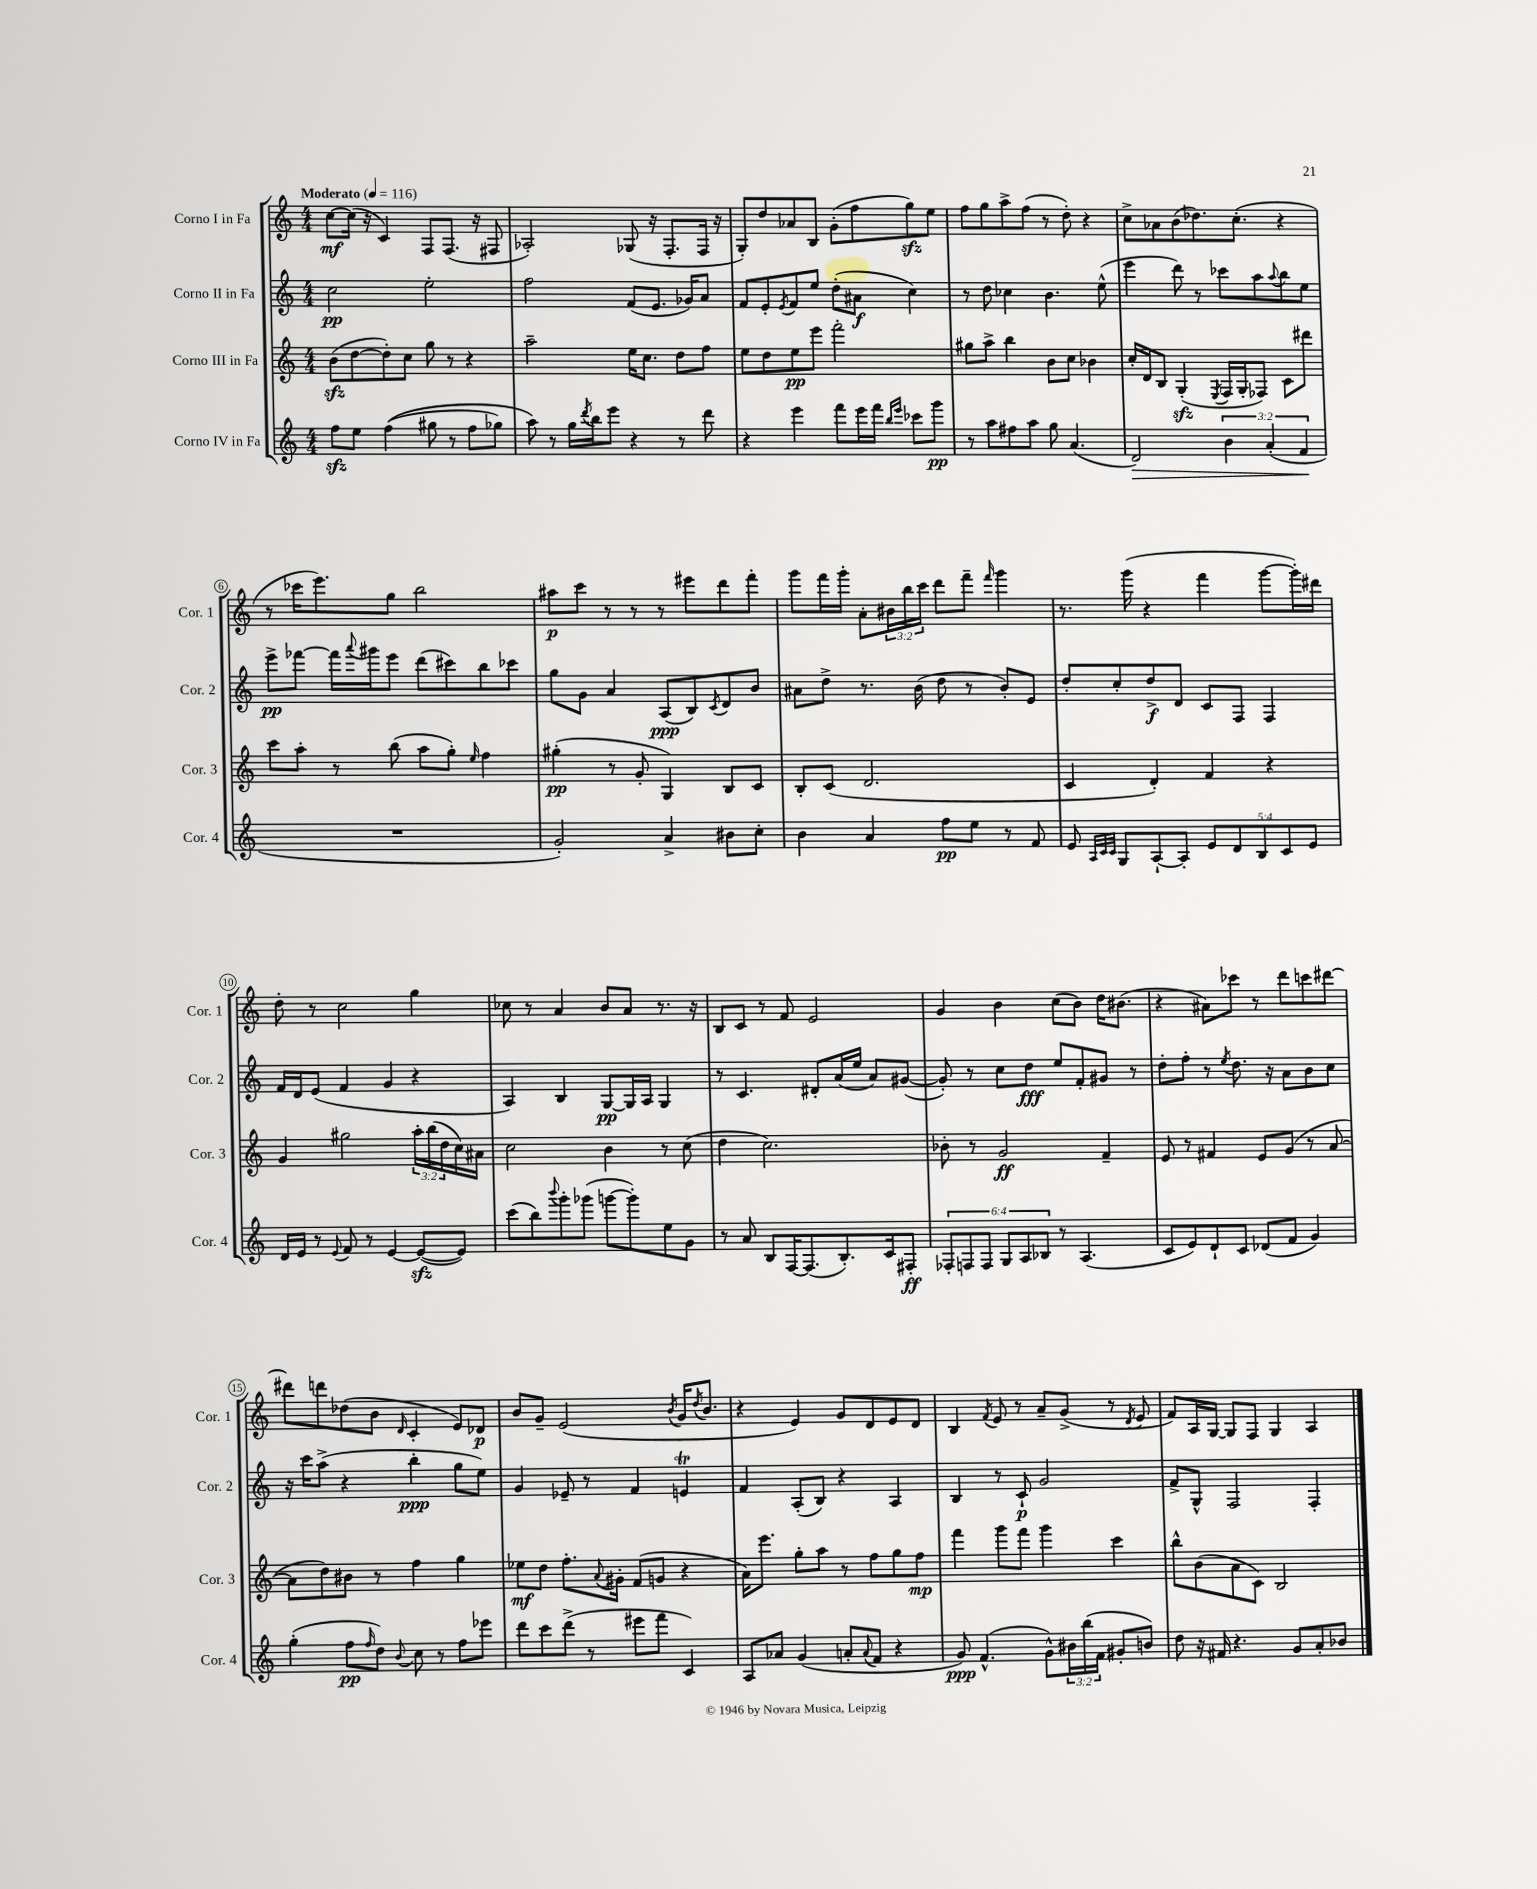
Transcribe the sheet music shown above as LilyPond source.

<<
\new StaffGroup <<
\new Staff = "s0" \with { instrumentName = "Corno I in Fa" shortInstrumentName = "Cor. 1" } {
    \clef treble \key c \major \numericTimeSignature \time 4/4 \override Staff.TupletNumber.text = #tuplet-number::calc-fraction-text \tempo "Moderato" 4 = 116
    c''8~\mf c''16( r16 c'4) f8 f8.( r16 fis8 |
    aes2-.) ges8( r16 f8.-. f16 r16 |
    g8-.) d''8 aes'8 b8 g'8-.( f''8 g''8\sfz) e''8 |
    f''8 g''8 a''8-> f''8( r8 d''8-.) r4 |
    c''8-> aes'8 b'8( des''8.) c''8.-.( r4 |
    r8 ces'''16 e'''8.) g''8 b''2 |
    ais''8\p c'''8 r8 r8 r8 eis'''8 d'''8 f'''8-. |
    g'''8 f'''16 g'''16-. a'8-. \tuplet 3/2 { bis'16 b''16 c'''16 } d'''8 f'''8-- \grace { f'''16 } g'''4 |
    r8. g'''16( r4 f'''4 g'''8~ g'''16-.) dis'''16 |
    d''8-. r8 c''2 g''4 |
    ces''8 r8 a'4 b'8 a'8 r8. r16 |
    b8 c'8 r8 f'8 e'2 |
    g'4 b'4 c''8( b'8) d''16 bis'8.( |
    r4 ais'8) ces'''8 r8 d'''8 c'''8 dis'''8~ |
    dis'''8 d'''8 des''8( b'8 \grace { d'16 } c'4-. e'8) des'8\p |
    b'8 g'8-- e'2( \acciaccatura { b'8 } g'16 \acciaccatura { d''8 } b'8. |
    r4 e'4) g'8 d'8 e'8 d'8 |
    b4 \acciaccatura { f'8 } e'8 r8 a'8-- g'8->( r8 \acciaccatura { d'8 } e'8 |
    f'8) a16 g16~ g8 f8 g4 a4 \bar "|." |
}
\new Staff = "s1" \with { instrumentName = "Corno II in Fa" shortInstrumentName = "Cor. 2" } {
    \clef treble \key c \major \numericTimeSignature \time 4/4
    c''2\pp e''2-. |
    f''2 f'8( e'8. ges'16) a'8 |
    f'8 e'8-. \acciaccatura { e'8 } f'8 e''8 d''8-.( ais'8\f c''4) |
    r8 d''8 ces''4 b'4. e''8-^( |
    e'''4 d'''8) r8 ces'''8 a''8 \appoggiatura { a''8 } b''8 e''8 |
    e'''8->\pp fes'''8~ fes'''16 \appoggiatura { a'''8 } gis'''16 e'''8 d'''8( cis'''8) b''8 ces'''8 |
    g''8 g'8 a'4 a8\ppp( b8) \acciaccatura { c'8 } d'8 b'8 |
    ais'8 d''8-> r8. b'16( d''8 r8 b'8-.) e'8 |
    d''8-. c''8-. d''8->\f d'8 c'8 f8 f4 |
    f'16 d'16 e'8( f'4 g'4 r4 |
    a4) b4 g8~\pp g16 a16 g4 |
    r8 c'4. dis'8-. a'16( e''16 a'8) gis'8~( |
    gis'8-.) r8 c''8 d''8\fff e''8 f'8-. gis'8 r8 |
    d''8-. f''8-. r8 \acciaccatura { e''8 } d''8. r16 a'8 b'8 c''8 |
    r16 c'''16 a''8->( r4 b''4-.\ppp g''8 e''8) |
    g'4 ees'8-- r8 f'4 e'4\trill |
    f'4 a8-.( b8) r4 a4 |
    b4 r8 c'8-!\p g'2 |
    f'8-> g8-^ f2 f4-. \bar "|." |
}
\new Staff = "s2" \with { instrumentName = "Corno III in Fa" shortInstrumentName = "Cor. 3" } {
    \clef treble \key c \major \numericTimeSignature \time 4/4 \override Staff.TupletNumber.text = #tuplet-number::calc-fraction-text
    b'8\sfz( d''8~ d''8-.) c''8 g''8 r8 r4 |
    a''2-- e''16 c''8. d''8 f''8 |
    e''8 d''8 e''8\pp e'''8 f'''2-. |
    gis''8 a''8-> b''4 b'8 c''8 bes'4 |
    c''16-. d'16 b8 g4-.\sfz( \acciaccatura { e8 } f16 g16-. fes8) c'8 dis'''8 |
    c'''8 a''8-. r8 b''8( a''8 g''8-.) \grace { e''16 } f''4 |
    gis''4-.\pp( r8 g'8-. g4) b8 c'8 |
    b8-. c'8( d'2. |
    c'4 d'4-.) f'4 r4 |
    g'4 gis''2 \tuplet 3/2 { a''16-. b''16( d''16 } c''16) ais'16 |
    c''2 b'4 r8 c''8( |
    d''4 c''2.) |
    bes'8-. r8 g'2\ff f'4-- |
    e'8 r8 fis'4 e'8 g'8( r8 a'8~ |
    a'8 d''8) bis'8 r8 f''4 g''4 |
    ees''8\mf d''8 f''8.-. \appoggiatura { a'8 } gis'16-. f'8( g'8 r4 |
    a'16) e'''8. g''8-. a''8 r8 f''8 g''8 f''8\mp |
    f'''4 g'''8 f'''8 g'''4 c'''4 |
    b''8-^ b'8( a'8 c'8) b2 \bar "|." |
}
\new Staff = "s3" \with { instrumentName = "Corno IV in Fa" shortInstrumentName = "Cor. 4" } {
    \clef treble \key c \major \numericTimeSignature \time 4/4 \override Staff.TupletNumber.text = #tuplet-number::calc-fraction-text
    f''8\sfz e''8 f''4(\( gis''8 r8 f''8 ges''8) |
    a''8\) r8 g''16 \acciaccatura { d'''8 } b''16 e'''8 r4 r8 d'''8 |
    r4 e'''4 f'''8 e'''16 f'''16 \grace { b''16 e'''16 } ces'''8 g'''8\pp |
    r8 a''8 fis''8 a''8 g''8 a'4.( |
    d'2\>) \tuplet 3/2 { b'4 a'4-.( f'4\! } |
    R1 |
    g'2-.) a'4-> bis'8 c''8-. |
    b'4 a'4 f''8\pp e''8 r8 f'8 |
    e'8 \grace { a32 c'32 c'32 } g8 a8~-! a8-. \tuplet 5/4 { e'8 d'8 b8 c'8 e'8 } |
    d'16 e'16 r8 \appoggiatura { e'8 } f'8 r8 e'4~ e'8~\sfz( e'8) |
    c'''8( b''8) \appoggiatura { b'''8 } g'''8-. ges'''8( g'''8~ g'''8-.) e''8 g'8 |
    r8 a'8 b8 f16~ f8.( b8.-.) c'16 fis8-.\ff |
    \tuplet 6/4 { fes8-. f8 f8 g8 a8 bes8 } r8 a4.( |
    c'8 e'8) d'8-! c'8 des'8( f'8 g'4) |
    g''4-.( f''8\pp \grace { f''16 } d''8) \appoggiatura { b'8 } c''8 r8 f''8 ees'''8 |
    d'''8 c'''8 d'''8->( r8 eis'''8 f'''8 c'4) |
    a8 aes'8 g'4( a'8-. \appoggiatura { a'8 } f'8 r4 |
    g'8\ppp) f'4.-^( g'8-^) \tuplet 3/2 { bis'16 b''16( f'16 } gis'8-. b'8) |
    d''8 r16 fis'16 r4. g'8 a'8-. bes'8 \bar "|." |
}
>>
>>
\layout { \context { \Score \override BarNumber.stencil = #(make-stencil-circler 0.1 0.3 ly:text-interface::print) } }
